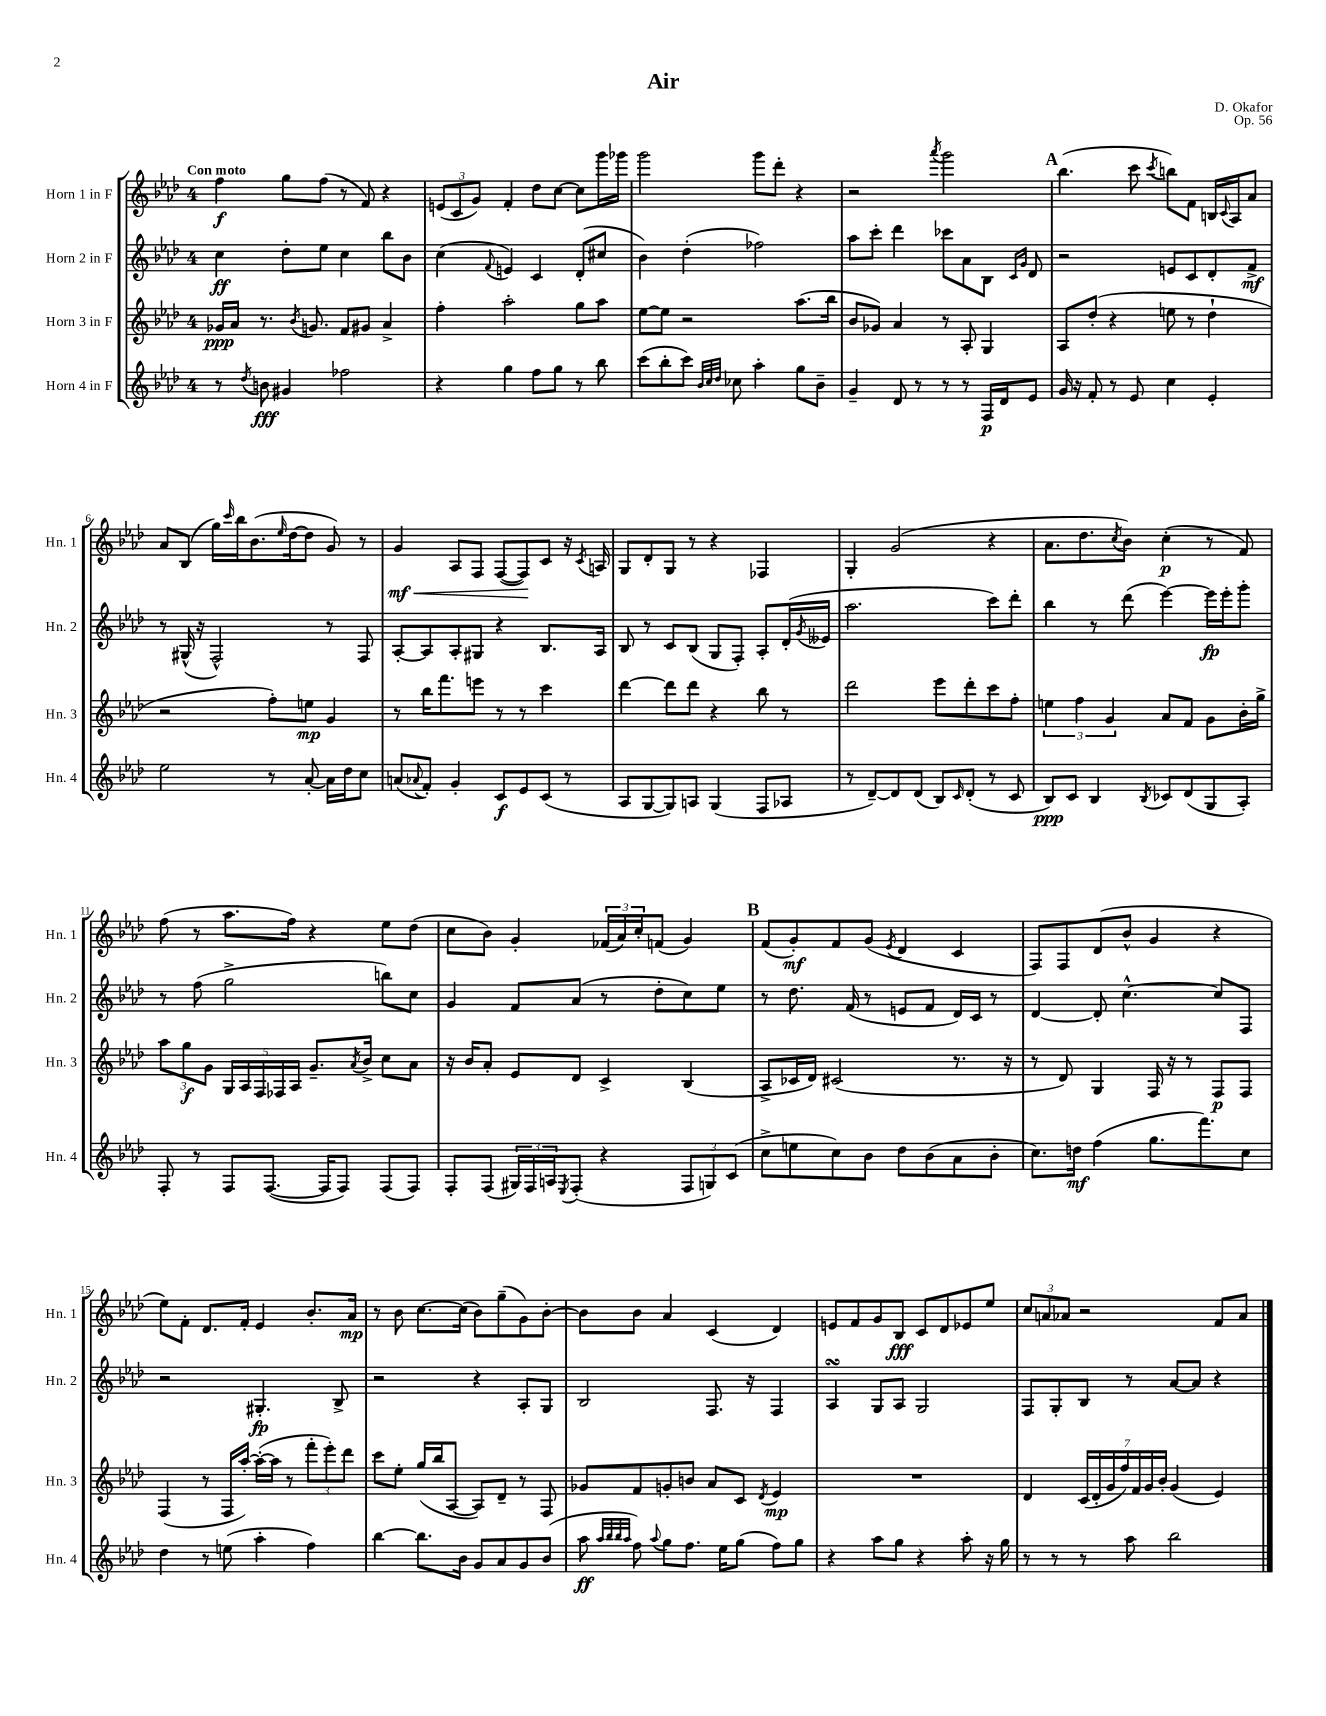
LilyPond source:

\header { title = "Air" composer = "D. Okafor" opus = "Op. 56" }
<<
\new StaffGroup <<
\new Staff = "s0" \with { instrumentName = "Horn 1 in F" shortInstrumentName = "Hn. 1" } {
    \clef treble \key aes \major \once \override Staff.TimeSignature.style = #'single-digit \time 4/4 \tempo "Con moto"
    f''4\f g''8 f''8( r8 f'8) r4 |
    \tuplet 3/2 { e'8( c'8 g'8) } f'4-. des''8 c''8~ c''8 g'''16 ges'''16 |
    g'''2 g'''8 des'''8-. r4 |
    r2 \acciaccatura { aes'''8 } g'''2 |
    \mark \markup { \bold "A" } bes''4.( c'''8 \acciaccatura { c'''8 } b''8) f'8 b16 \appoggiatura { c'8 } aes16 aes'8 |
    aes'8 bes8( g''16) \grace { c'''16 } bes''16 bes'8.( \grace { ees''16 } des''16~ des''8 g'8) r8 |
    g'4\mf\< aes8 f8 f8~( f8\!) c'8 r16 \acciaccatura { c'8 } a16 |
    g8 des'8-. g8 r8 r4 fes4 |
    g4-. g'2( r4 |
    aes'8. des''8. \acciaccatura { c''8 } bes'8) c''4-.\p( r8 f'8) |
    f''8( r8 aes''8. f''16) r4 ees''8 des''8( |
    c''8 bes'8) g'4-. \tuplet 3/2 { fes'16( aes'16) c''16-. } f'8( g'4) |
    \mark \markup { \bold "B" } f'8( g'8-.\mf) f'8 g'8( \acciaccatura { ees'8 } des'4 c'4 |
    f8) f8 des'8( bes'8-^ g'4 r4 |
    ees''8) f'8-. des'8. f'16-. ees'4 bes'8.-. aes'16\mp |
    r8 bes'8 c''8.~ c''16( bes'8) g''8--( g'8) bes'8~-. |
    bes'8 bes'8 aes'4 c'4( des'4) |
    e'8 f'8 g'8 bes8\fff c'8 des'8 ees'8 ees''8 |
    \tuplet 3/2 { c''8 a'8 aes'8 } r2 f'8 aes'8 \bar "|." |
}
\new Staff = "s1" \with { instrumentName = "Horn 2 in F" shortInstrumentName = "Hn. 2" } {
    \clef treble \key aes \major \once \override Staff.TimeSignature.style = #'single-digit \time 4/4
    c''4\ff des''8-. ees''8 c''4 bes''8 bes'8 |
    c''4( \appoggiatura { f'8 } e'4) c'4 des'8-.( cis''8 |
    bes'4) des''4-.( fes''2) |
    aes''8 c'''8-. des'''4 ces'''8 aes'8 bes8 \grace { c'16 g'16 } des'8 |
    \mark \markup { \bold "A" } r2 e'8 c'8 des'8-. f'8->\mf |
    r8 gis16-^( r16 f2-^) r8 f8 |
    aes8~-. aes8 aes8-. gis8 r4 bes8. aes16 |
    bes8 r8 c'8 bes8( g8 f8-.) aes8-. des'16-.( \acciaccatura { g'8 } eeses'16 |
    aes''2. c'''8) des'''8-. |
    bes''4 r8 des'''8( ees'''4~) ees'''16\fp ees'''16-. g'''8-. |
    r8 f''8( g''2-> b''8) c''8 |
    g'4 f'8 aes'8( r8 des''8-. c''8) ees''8 |
    \mark \markup { \bold "B" } r8 des''8. f'16( r8 e'8 f'8 des'16) c'16 r8 |
    des'4~ des'8-. c''4.~-^ c''8 f8 |
    r2 gis4.-.\fp bes8-> |
    r2 r4 aes8-. g8 |
    bes2 f8. r16 f4 |
    aes4\turn g8 aes8 g2 |
    f8 g8-. bes8 r8 aes'8~ aes'8 r4 \bar "|." |
}
\new Staff = "s2" \with { instrumentName = "Horn 3 in F" shortInstrumentName = "Hn. 3" } {
    \clef treble \key aes \major \once \override Staff.TimeSignature.style = #'single-digit \time 4/4
    ges'16\ppp aes'16 r8. \acciaccatura { bes'8 } g'8. f'8 gis'8 aes'4-> |
    f''4-. aes''2-. g''8 aes''8 |
    ees''8~ ees''8 r2 aes''8.( bes''16 |
    bes'8 ges'8) aes'4 r8 aes8-. g4 |
    \mark \markup { \bold "A" } aes8 des''8-.( r4 e''8 r8 des''4-! |
    r2 f''8-.) e''8\mp g'4 |
    r8 bes''16 f'''8. e'''8 r8 r8 c'''4 |
    des'''4~ des'''8 des'''8 r4 bes''8 r8 |
    des'''2 ees'''8 des'''8-. c'''8 f''8-. |
    \tuplet 3/2 { e''4 f''4 g'4 } aes'8 f'8 g'8 bes'16-. g''16-> |
    \tuplet 3/2 { aes''8 g''8\f g'8 } \tuplet 5/4 { g16 aes16 f16 fes16 aes16 } g'8.-- \acciaccatura { aes'8 } bes'16-> c''8 aes'8 |
    r16 bes'16 aes'8-. ees'8 des'8 c'4-> bes4( |
    \mark \markup { \bold "B" } aes8-> ces'16 des'16) cis'2( r8. r16 |
    r8 des'8) g4 f16 r16 r8 f8\p f8 |
    f4( r8 f16 aes''16~-.) aes''16~-.( aes''16 r8 \tuplet 3/2 { f'''8-. ees'''8-.) des'''8 } |
    c'''8 ees''8-. g''16( bes''16 aes8~ aes8) des'8-- r8 f8 |
    ges'8 f'8 g'8-. b'8 aes'8 c'8 \acciaccatura { des'8 } ees'4\mp |
    R1 |
    des'4 \tuplet 7/4 { c'16( des'16-. g'16 f''16) f'16 g'16 bes'16-. } g'4( ees'4) \bar "|." |
}
\new Staff = "s3" \with { instrumentName = "Horn 4 in F" shortInstrumentName = "Hn. 4" } {
    \clef treble \key aes \major \once \override Staff.TimeSignature.style = #'single-digit \time 4/4
    r8 \acciaccatura { des''8 } b'8\fff gis'4 fes''2 |
    r4 g''4 f''8 g''8 r8 bes''8 |
    c'''8( bes''8-. c'''8) \grace { bes'32 c''32 des''32 } ces''8 aes''4-. g''8 bes'8-- |
    g'4-- des'8 r8 r8 r8 f16\p des'16 ees'8 |
    \mark \markup { \bold "A" } g'16 r16 f'8-. r8 ees'8 c''4 ees'4-. |
    ees''2 r8 aes'8~-. aes'16 des''16 c''8 |
    a'8( \appoggiatura { aes'8 } f'8-.) g'4-. c'8\f ees'8 c'8( r8 |
    aes8 g8~ g8) a8 g4( f8 aes8 |
    r8 des'8~--) des'8 des'8( bes8) \grace { c'16 } des'8-.( r8 c'8 |
    bes8\ppp) c'8 bes4 \acciaccatura { bes8 } ces'8 des'8( g8 aes8-.) |
    f8-. r8 f8 f8.~( f16 f8) f8( f8) |
    f8-. f8( \tuplet 3/2 { gis16) f16 a16 } \acciaccatura { ees8 } f8-.( r4 \tuplet 3/2 { f8 g8) c'8( } |
    \mark \markup { \bold "B" } c''8-> e''8 c''8) bes'8 des''8 bes'8( aes'8 bes'8-. |
    c''8.) d''16\mf f''4( g''8. f'''8.) c''8 |
    des''4 r8 e''8( aes''4-. f''4) |
    bes''4~ bes''8. bes'16 g'8 aes'8 g'8 bes'8( |
    aes''8\ff \grace { aes''32 bes''32 bes''32 aes''32 } f''8) \appoggiatura { aes''8 } g''8 f''8. ees''16 g''8( f''8) g''8 |
    r4 aes''8 g''8 r4 aes''8-. r16 g''16 |
    r8 r8 r8 aes''8 bes''2 \bar "|." |
}
>>
>>
